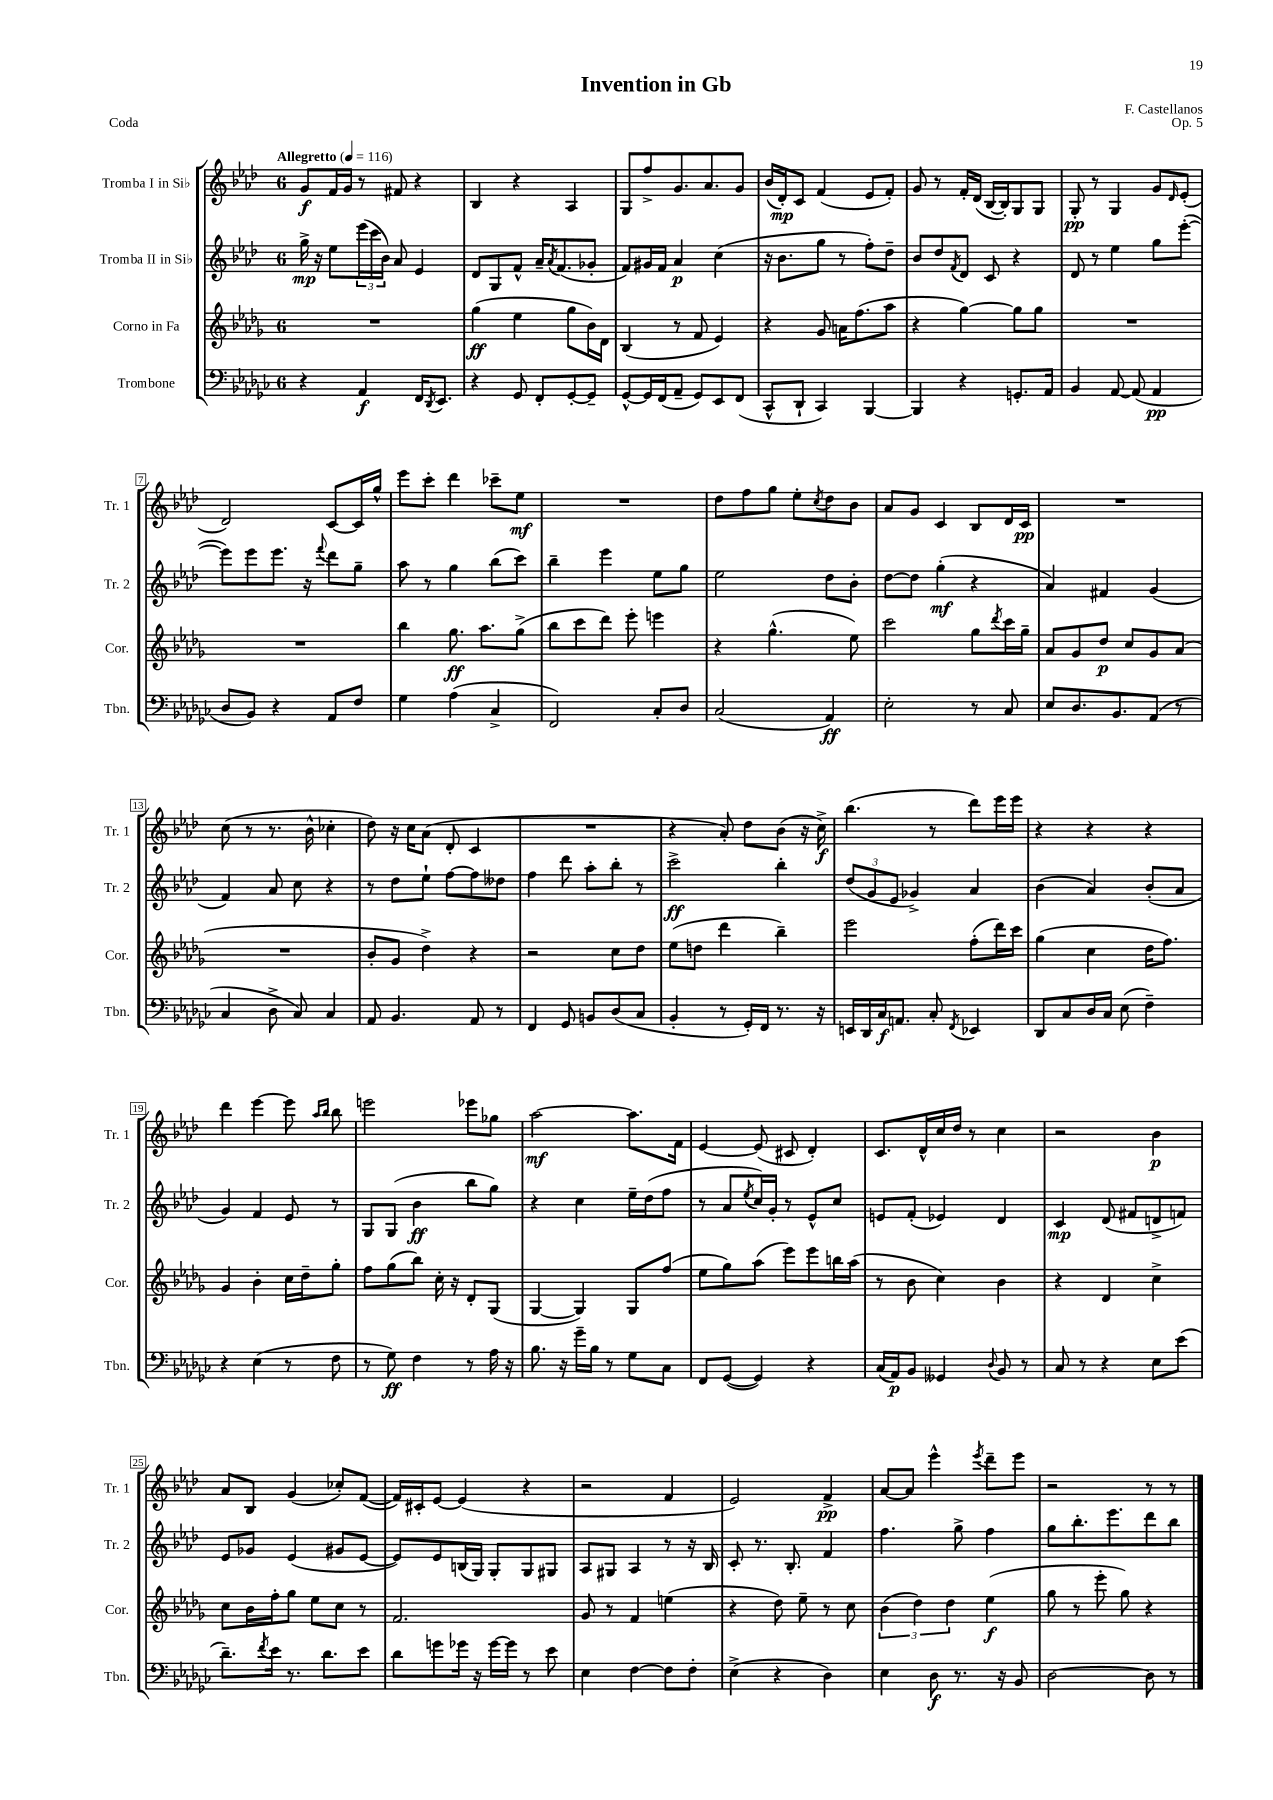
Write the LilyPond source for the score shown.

\header { title = "Invention in Gb" composer = "F. Castellanos" opus = "Op. 5" piece = "Coda" }
<<
\new StaffGroup <<
\new Staff = "s0" \with { instrumentName = "Tromba I in Sib" shortInstrumentName = "Tr. 1" } {
    \clef treble \key aes \major \once \override Staff.TimeSignature.style = #'single-digit \time 6/8 \tempo "Allegretto" 4 = 116
    g'8\f f'16 g'16 r8 fis'8 r4 |
    bes4 r4 aes4 |
    g8 f''8-> g'8. aes'8. g'8 |
    bes'16( des'16-.\mp) c'8 f'4( ees'8 f'8-.) |
    g'8 r8 f'16-. des'16( bes16~ bes16-.) g8 g8 |
    g8-.\pp r8 g4 g'8 \grace { des'16 } ees'8-.( |
    des'2) c'8~ c'16 g''16-^ |
    ees'''8 c'''8-. des'''4 ces'''8-- ees''8\mf |
    R2. |
    des''8 f''8 g''8 ees''8-. \acciaccatura { c''8 } des''8 bes'8 |
    aes'8 g'8 c'4 bes8 des'16 c'16\pp |
    R2. |
    c''8( r8 r8. bes'16-^ ces''4-. |
    des''8) r16 c''16 aes'8( des'8-. c'4 |
    R2. |
    r4 aes'8-.) des''8 bes'8( r16 c''16->\f) |
    bes''4.( r8 des'''8) ees'''16 ees'''16 |
    r4 r4 r4 |
    des'''4 ees'''4~ ees'''8 \grace { aes''16 bes''16 } bes''8 |
    e'''2 ees'''8 ges''8 |
    aes''2~\mf aes''8. f'16 |
    ees'4~ ees'8( cis'8 des'4-.) |
    c'8. des'16-^ c''16 des''16 r8 c''4 |
    r2 bes'4\p |
    aes'8 bes8 g'4( ces''8-.) f'8~( |
    f'16) cis'16-. ees'8~ ees'4( r4 |
    r2 f'4 |
    ees'2) f'4->\pp |
    aes'8~ aes'8 ees'''4-^ \acciaccatura { ees'''8 } des'''8-- ees'''8 |
    r2 r8 r8 \bar "|." |
}
\new Staff = "s1" \with { instrumentName = "Tromba II in Sib" shortInstrumentName = "Tr. 2" } {
    \clef treble \key aes \major \once \override Staff.TimeSignature.style = #'single-digit \time 6/8
    g''16->\mp r16 ees''8 \tuplet 3/2 { ees'''16( c'''16 bes'16) } aes'8 ees'4 |
    des'8 g8 f'8-^ aes'16-- \acciaccatura { aes'8 } f'8.( ges'8-. |
    f'8) gis'16 f'16 aes'4\p c''4( |
    r16 bes'8. g''8 r8 f''8-.) des''8-- |
    bes'8 des''8 \acciaccatura { f'8 } des'8 c'8 r4 |
    des'8 r8 ees''4 g''8 ees'''8~-.( |
    ees'''8) ees'''8 ees'''8. r16 \appoggiatura { f'''8 } des'''8 g''8-- |
    aes''8 r8 g''4 bes''8( c'''8) |
    bes''4-- ees'''4 ees''8 g''8 |
    ees''2 des''8 bes'8-. |
    des''8~ des''8 g''4-.\mf( r4 |
    aes'4) fis'4 g'4( |
    f'4) aes'8 c''8 r4 |
    r8 des''8 ees''8-! f''8~ f''8 deses''8 |
    f''4 des'''8 aes''8-. bes''8-. r8 |
    c'''2->\ff bes''4-. |
    \tuplet 3/2 { des''8( g'8 ees'8 } ges'4->) aes'4 |
    bes'4( aes'4) bes'8-.( aes'8 |
    g'4) f'4 ees'8 r8 |
    g8 g8( bes'4\ff bes''8 g''8) |
    r4 c''4 ees''16-- des''16( f''8 |
    r8 aes'8 \acciaccatura { ees''8 } c''16) g'16-. r8 ees'8-^ c''8 |
    e'8 f'8-.( ees'4) des'4 |
    c'4\mp des'8( fis'8 d'8-> f'8) |
    ees'8 ges'8 ees'4( gis'8 ees'8~ |
    ees'8) ees'8 b16( g16) g8-. g8 gis8 |
    aes8 gis8 aes4 r8 r16 bes16 |
    c'8-. r8. bes8.-. f'4 |
    f''4. g''8-> f''4 |
    g''8 bes''8.-. ees'''8. des'''8 bes''8 \bar "|." |
}
\new Staff = "s2" \with { instrumentName = "Corno in Fa" shortInstrumentName = "Cor." } {
    \clef treble \key des \major \once \override Staff.TimeSignature.style = #'single-digit \time 6/8
    R2. |
    ges''4\ff( ees''4 ges''8 bes'16) des'16 |
    bes4( r8 f'8 ees'4) |
    r4 ges'8 a'16 f''8.( aes''8 |
    r4 ges''4~) ges''8 ges''8 |
    R2. |
    R2. |
    bes''4 ges''8.\ff aes''8. ges''8->( |
    bes''8 c'''8 des'''8) ees'''8-. e'''4 |
    r4 ges''4.-^( ees''8) |
    c'''2 ges''8 \acciaccatura { des'''8 } c'''16 ges''16-- |
    aes'8 ges'8 des''8\p c''8 ges'8 aes'8( |
    R2. |
    bes'8-. ges'8 des''4->) r4 |
    r2 c''8 des''8 |
    ees''8( d''8 des'''4 bes''4--) |
    ees'''2 f''8-.( des'''16) c'''16 |
    ges''4( c''4 des''16 f''8.) |
    ges'4 bes'4-. c''16 des''16-- ges''8-. |
    f''8 ges''8( bes''8) c''16-. r16 des'8-. ges8( |
    ges4~ ges4) ges8 f''8( |
    ees''8 ges''8) aes''8( ees'''8) ees'''8 b''16 aes''16( |
    r8 bes'8 c''4) bes'4 |
    r4 des'4 c''4-> |
    c''8 bes'16 f''16-. ges''8 ees''8 c''8 r8 |
    f'2. |
    ges'8 r8 f'4 e''4( |
    r4 des''8) ees''8-- r8 c''8 |
    \tuplet 3/2 { bes'4( des''4) des''4 } ees''4\f( |
    ges''8 r8 ees'''8-. ges''8) r4 \bar "|." |
}
\new Staff = "s3" \with { instrumentName = "Trombone" shortInstrumentName = "Tbn." } {
    \clef bass \key ges \major \once \override Staff.TimeSignature.style = #'single-digit \time 6/8
    r4 aes,4\f f,16 \acciaccatura { des,8 } ees,8. |
    r4 ges,8 f,8-. ges,8~-. ges,8-- |
    ges,8~-^ ges,16 f,16( aes,8-- ges,8) ees,8 f,8( |
    ces,8-^ des,8-! ces,4) bes,,4~ |
    bes,,4 r4 g,8.-. aes,16 |
    bes,4 aes,8~ aes,8( aes,4\pp |
    des8 bes,8) r4 aes,8 f8 |
    ges4 aes4( ces4-> |
    f,2) ces8-. des8 |
    ces2( aes,4\ff) |
    ees2-. r8 ces8 |
    ees8 des8. bes,8. aes,8( r8 |
    ces4 des8-> ces8) ces4 |
    aes,8 bes,4. aes,8 r8 |
    f,4 ges,8 b,8 des8( ces8 |
    bes,4-. r8 ges,16-.) f,16 r8. r16 |
    e,16 des,16 ces16\f a,8. ces8-. \acciaccatura { f,8 } ees,4 |
    des,8 ces8 des16 ces16 ees8( f4--) |
    r4 ees4( r8 f8 |
    r8 ges8\ff) f4 r8 aes16 r16 |
    bes8. r16 ges'16-- bes16 r8 ges8 ces8 |
    f,8 ges,8~( ges,4) r4 |
    ces16( aes,16\p) bes,8 geses,4 \appoggiatura { des8 } bes,8 r8 |
    ces8 r8 r4 ees8 ees'8( |
    des'8.--) \acciaccatura { f'8 } ees'16 r8. des'8. ees'8 |
    des'8 g'8 ges'16 r16 ges'16~ ges'16 r8 ees'8 |
    ees4 f4~ f8 f8-. |
    ees4->( r4 des4) |
    ees4 des8\f r8. r16 bes,8 |
    des2~ des8 r8 \bar "|." |
}
>>
>>
\layout { \context { \Score \override BarNumber.stencil = #(make-stencil-boxer 0.1 0.3 ly:text-interface::print) } }
